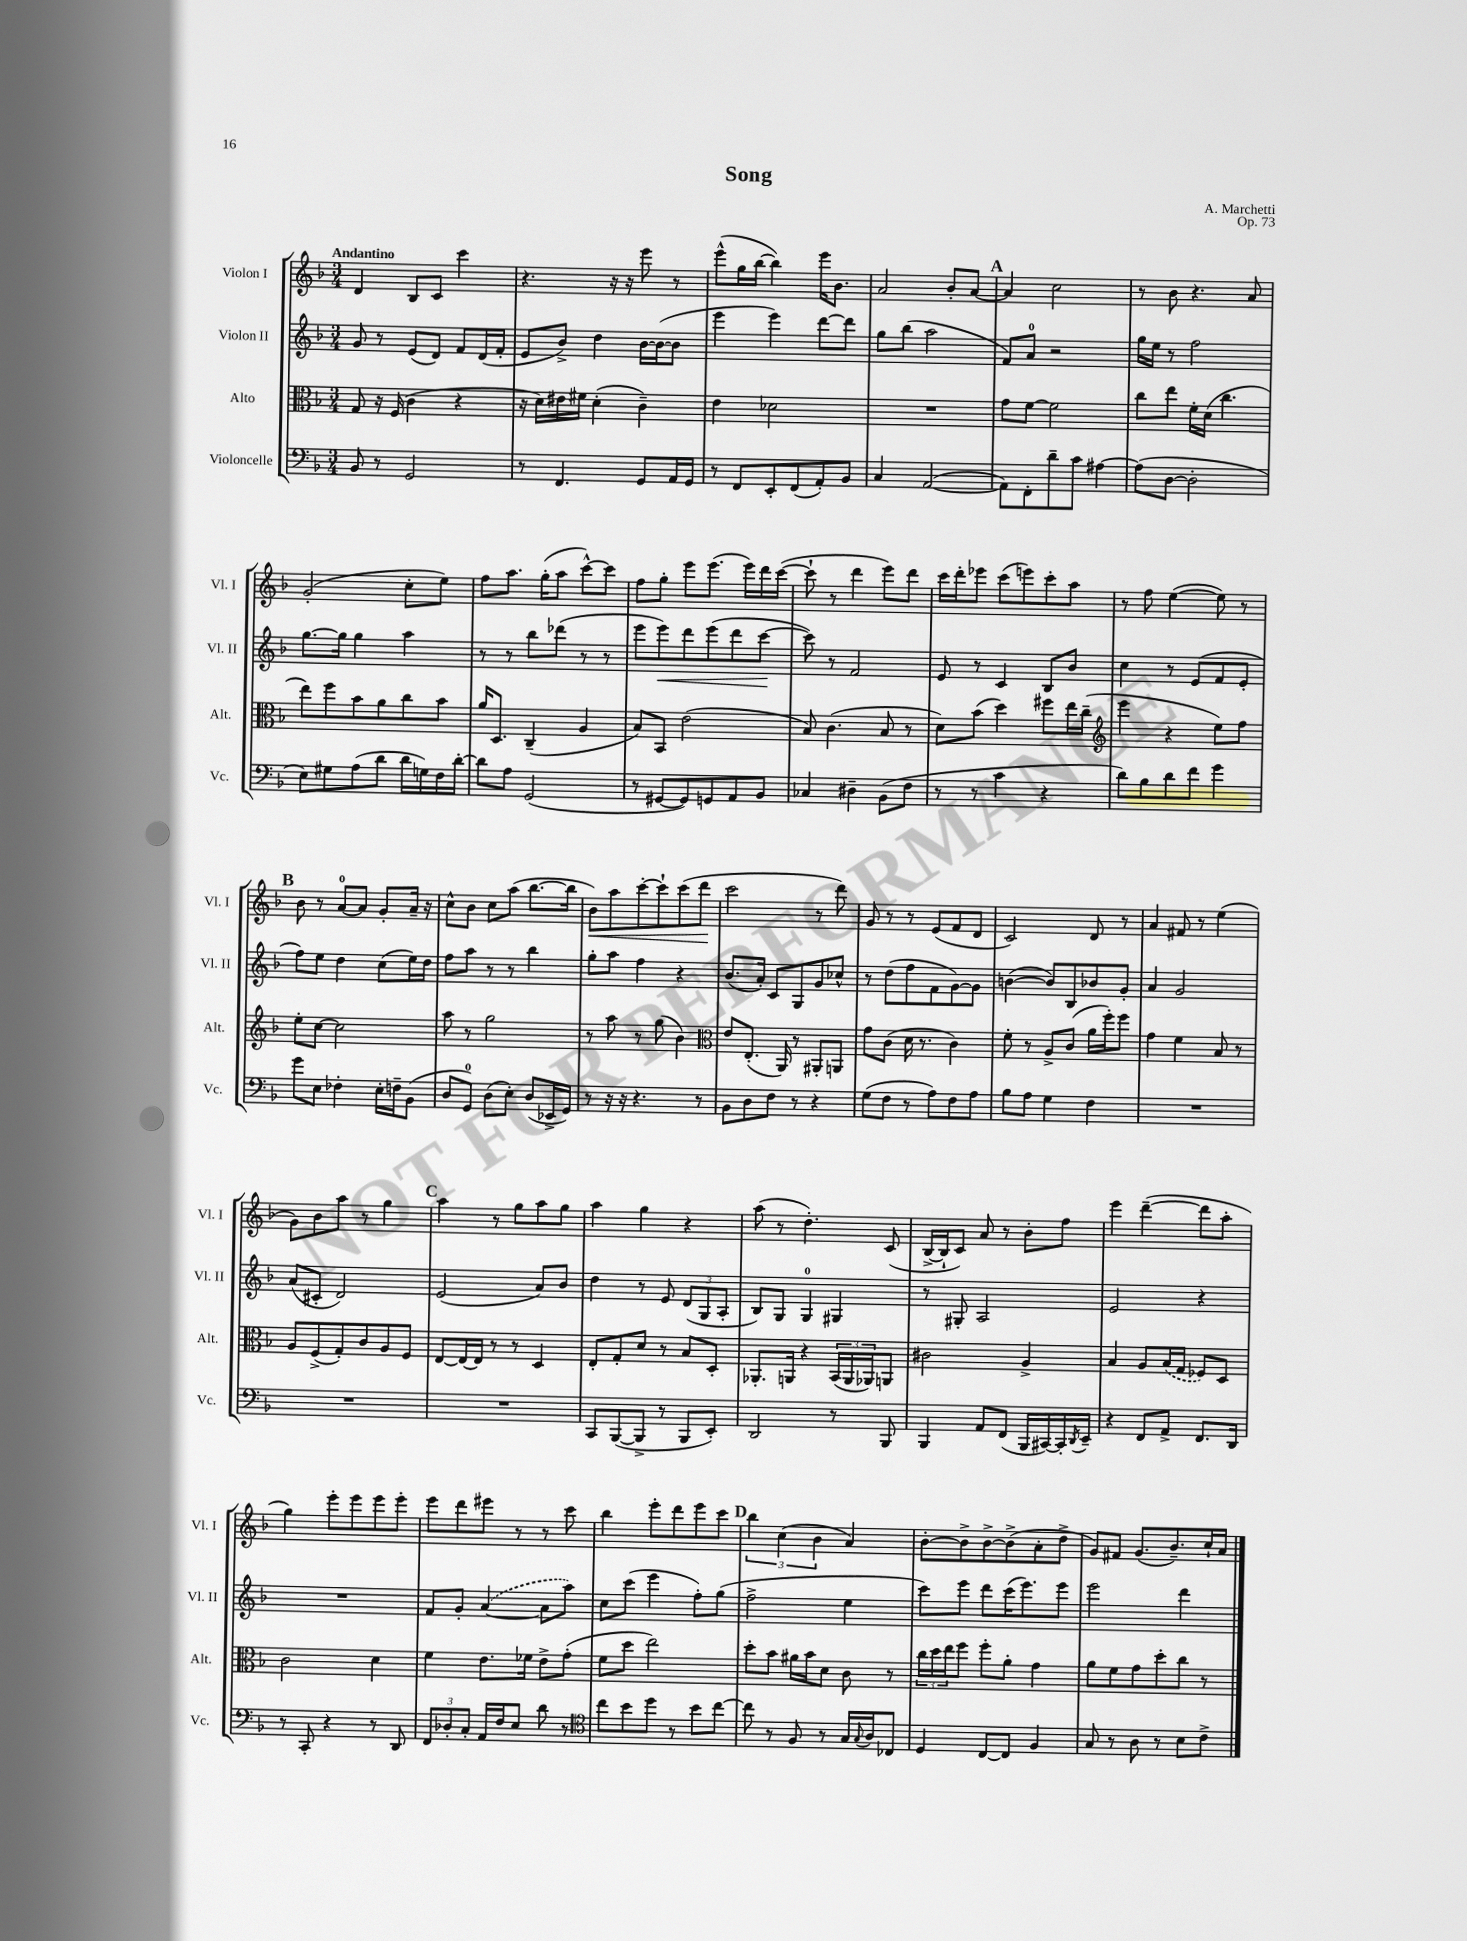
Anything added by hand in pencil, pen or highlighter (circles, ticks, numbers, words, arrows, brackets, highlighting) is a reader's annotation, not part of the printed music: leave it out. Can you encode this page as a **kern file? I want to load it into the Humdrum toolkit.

**kern	**kern	**kern	**dynam	**kern	**dynam
*part4	*part3	*part2	*part2	*part1	*part1
*staff4	*staff3	*staff2	*staff2	*staff1	*staff1
*I"Violoncelle	*I"Alto	*I"Violon II	*	*I"Violon I	*
*I'Vc.	*I'Alt.	*I'Vl. II	*	*I'Vl. I	*
*clefF4	*clefC3	*clefG2	*	*clefG2	*
*k[b-]	*k[b-]	*k[b-]	*	*k[b-]	*
*M3/4	*M3/4	*M3/4	*	*M3/4	*
=1	=1	=1	=1	=1	=1
!	!	!	!	!LO:TX:a:B:t=Andantino	!
8BB-/	8G/	8g/	.	4d/	.
8r	16r	8r	.	.	.
.	(16F/	.	.	.	.
2GG/	4c\	(8e/L	.	8B-/L	.
.	.	8d/J)	.	8c/J	.
.	4r	8f/L	.	4ccc\	.
.	.	(16d/L	.	.	.
.	.	16f'/JJ	.	.	.
=2	=2	=2	=2	=2	=2
8r	16r	8e/L	.	4.r	.
.	16d\LL)	.	.	.	.
4.FF/	16e#X\	8b-^/J)	.	.	.
.	16f#X\JJ	.	.	.	.
.	(4d'\	4dd\	.	.	.
.	.	.	.	16r	.
.	.	.	.	16r	.
8GG/L	4c~\)	[16b-\LL	.	8eee\	.
.	.	(16b-\J_	.	.	.
16AA/L	.	8b-\J]	.	8r	.
16GG/JJ	.	.	.	.	.
=3	=3	=3	=3	=3	=3
8r	4e\	4eee\	.	(8eee^^\L	.
8FF/L	.	.	.	16gg\L	.
.	.	.	.	[16bb-\JJ	.
8EE'/	2d-X\	4eee\)	.	4bb-\])	.
(8FF/	.	.	.	.	.
8AA'/)	.	[8ddd\L	.	16eee\KL	.
.	.	.	.	8.b-\J	.
8BB-/J	.	8ddd\J]	.	.	.
=4	=4	=4	=4	=4	=4
4C/	2.r	8gg\L	.	2a/	.
.	.	(8bb-\J	.	.	.
([2AA/	.	2aa\	.	.	.
.	.	.	.	8b-'/L	.
.	.	.	.	[8a/J	.
!!LO:REH:place=s1:t=A
=5	=5	=5	=5	=5	=5
8AA\L])	8g\L	8f/L)	.	4a/]	.
8FF'\	[8f\J	8a/J	.	.	.
8d~\	2f\]	2r	.	2cc\	.
8c\J	.	.	.	.	.
[4A#X\	.	.	.	.	.
=6	=6	=6	=6	=6	=6
(8A#\L]	8cc\L	16gg\LL	.	8r	.
.	.	16ee\JJ	.	.	.
[8D\J	8ee\J	8r	.	8b-\	.
2D'\]	16f'\LL	2ff\	.	4.r	.
.	(16d\JJ	.	.	.	.
.	4.cc\	.	.	.	.
.	.	.	.	8a/	.
!!LO:LB:g=z
=7	=7	=7	=7	=7	=7
8E\L)	8ee\L)	[8.gg\L	.	(2g'/	.
8G#X\	8ff\	.	.	.	.
.	.	16gg\Jk]	.	.	.
(8A\	8b-\	4gg\	.	.	.
8d\J	8a\	.	.	.	.
16d\LL	8cc\	4aa\	.	8cc'\L	.
16Gn\)	.	.	.	.	.
16F\	8b-\J	.	.	8ee\J)	.
[16d'\JJ	.	.	.	.	.
=8	=8	=8	=8	=8	=8
8d\L]	16a/KL	8r	.	8ff\L	.
.	8.D/J	.	.	.	.
8A\J	.	8r	.	8.aa\J	.
(2GG/	(4C~/	8bb-\L	.	.	.
.	.	.	.	(16gg'\KL	.
.	.	(8ddd-X\J	.	8aa\J	.
.	4A/	8r	.	[8ccc^^\L)	.
.	.	8r	.	8ccc\J]	.
=9	=9	=9	=9	=9	=9
8r	8B-/L)	8eee\L	.	8ff\L	.
!	!	!	!LO:HP:b	!	!
[8GG#X/L	8BB-/J	8eee\)	<	8gg'\J	.
8GG#/])	(2e\	8ddd\	.	8eee\L	.
8GGn/	.	(8eee\	.	(8.eee\J	.
8AA/	.	8ddd\	.	.	.
.	.	.	.	16eee\LL)	.
8BB-/J	.	[8ccc\J	.	16ddd\	.
.	.	.	.	([16ccc\JJ	.
.	.	.	[	.	.
=10	=10	=10	=10	=10	=10
4C-X/	8B-/)	8ccc\])	.	8ccc`\]	.
.	(4.c\	8r	.	8r	.
4D#X~\	.	2f/	.	4ddd\	.
(8BB-\L	8B-/	.	.	8eee\L)	.
8F\J	8r	.	.	8ddd\J	.
=11	=11	=11	=11	=11	=11
8r	8d\L)	8e/	.	16ccc\LL	.
.	.	.	.	16ddd'\J	.
8r	(8b-\J	8r	.	8eee-X\J	.
4c\	4dd\)	4c/	.	(8ccc\L	.
.	.	.	.	8eeen\)	.
4r	8ff#X\L	8B-/L	.	8ccc'\	.
.	16ee\L	8b-/J	.	8aa\J	.
.	(16cc~\JJ	.	.	.	.
=12	=12	=12	=12	=12	=12
*	*clefG2	*	*	*	*
8d\L)	4eee\	4cc\	.	8r	.
8B-\	.	.	.	8ff\	.
8d\	4r	8r	.	([4ee\	.
8f\J	.	(8e/L	.	.	.
4g\	8ee\L)	8f/	.	8ee\])	.
.	8ff\J	8e'/J	.	8r	.
!!LO:LB:g=z
!!LO:REH:place=s1:t=B
=13	=13	=13	=13	=13	=13
8g\L	8ee'\L	8ff\L)	.	8b-\	.
8E\J	[8cc\J	8ee\J	.	8r	.
4F-X'\	2cc\]	4dd\	.	[8a/L	.
.	.	.	.	8a/J]	.
16E'\LL	.	(8cc\L	.	8g'/L	.
16Fn~\J	.	.	.	.	.
(8BB-\J	.	16ee\L)	.	16a~/Jk	.
.	.	16dd\JJ	.	16r	.
=14	=14	=14	=14	=14	=14
8D/L	8aa\	8ff\L	.	8cc^^\L	.
8GG/J)	8r	8aa\J	.	8b-\J	.
(8D\L	2gg\	8r	.	8cc\L	.
8E'\J)	.	8r	.	(8aa\J	.
(8D/L	.	4bb-\	.	[8.bb-\L	.
16EE-X^/L	.	.	.	.	.
16GG/JJ)	.	.	.	16bb-\Jk]	.
=15	=15	=15	=15	=15	=15
!	!	!	!	!	!LO:HP:b
8r	8r	8gg'\L	.	8b-\L)	<
16r	8aa\	8aa\J	.	8aa\	.
16r	.	.	.	.	.
4.r	8r	4ff\	.	[8ccc'\	.
.	(8gg\	.	.	8ccc`\]	.
.	4b-\)	4r	.	(8ccc\	.
8r	.	.	.	8ddd\J	.
.	.	.	.	.	[
=16	=16	=16	=16	=16	=16
*	*clefC3	*	*	*	*
8BB-\L	8e/L	(8.b-/L	.	2ccc\	.
8D\	(8.E'/J	.	.	.	.
.	.	16a'/Jk)	.	.	.
8F\J	.	8c/L	.	.	.
.	16AA/)	.	.	.	.
8r	8r	8G/	.	.	.
4r	8AA#X'/L	8g/	.	8r	.
.	8AAn/J	8cc-X^^/J	.	8ddd\)	.
=17	=17	=17	=17	=17	=17
(8G\L	8g\L	8r	.	8g/	.
8F\J	(8c\J	(8dd\L	.	8r	.
8r	16d\	8ff\	.	8r	.
.	8.r	.	.	.	.
8A\L)	.	8f\	.	(8e/L	.
8F\	4c\)	[8g\)	.	8f/	.
8A\J	.	8g\J]	.	8d/J	.
=18	=18	=18	=18	=18	=18
8B-\L	8f'\	([4bn\	.	2c/)	.
8A\J	8r	.	.	.	.
4G\	8A^/L	8b/L])	.	.	.
.	(8c/J	8B-/	.	.	.
4F\	16a\LL	8b-X/	.	8d/	.
.	16ff'\J)	.	.	.	.
.	8ff\J	8g'/J	.	8r	.
=19	=19	=19	=19	=19	=19
2.r	4g\	4a/	.	4a/	.
.	4f\	2g/	.	8f#X/	.
.	.	.	.	8r	.
.	8B-/	.	.	(4ee\	.
.	8r	.	.	.	.
!!LO:LB:g=z
=20	=20	=20	=20	=20	=20
2.r	8A/L	(8a/L	.	8g\L)	.
.	(8F^/	8c#X'/J	.	8b-\	.
.	8G'/)	2d/)	.	8aa\J	.
.	8c/	.	.	8r	.
.	8A/	.	.	4gg\	.
.	8F/J	.	.	.	.
!!LO:REH:place=s1:t=C
=21	=21	=21	=21	=21	=21
2.r	[8E/L	(2e/	.	4aa\	.
.	16E/L_	.	.	.	.
.	16E/JJ]	.	.	.	.
.	8r	.	.	8r	.
.	8r	.	.	8gg\L	.
.	4D/	8a/L)	.	8aa\	.
.	.	8b-/J	.	8gg\J	.
=22	=22	=22	=22	=22	=22
8CC/L	8E'/L	4dd\	.	4aa\	.
([8BBB-/	8G'/	.	.	.	.
8BBB-^/J]	8d/J	8r	.	4gg\	.
8r	8r	8e/	.	.	.
8BBB-/L	8B-/L	(12d/L	.	4r	.
.	.	12G/	.	.	.
8EE'/J)	8D'/J	.	.	.	.
.	.	12A'/J	.	.	.
=23	=23	=23	=23	=23	=23
2DD/	8.AA-X'/L	8B-/L)	.	(8aa\	.
.	.	8G/J	.	8r	.
.	16AAn/Jk	.	.	.	.
.	4r	4G/	.	4.dd'\)	.
8r	(24BB-/LL	4G#X/	.	.	.
.	24AA/	.	.	.	.
.	24AA-X/J)	.	.	.	.
8BBB-/	8AAn/J	.	.	(8c/	.
=24	=24	=24	=24	=24	=24
4BBB-/	2c#X\	8r	.	[16B-^/LL	.
.	.	.	.	16B-`/J]	.
.	.	8G#X'/	.	8c/J)	.
8AA/L	.	2A/	.	8a/	.
(8FF/J	.	.	.	8r	.
16BBB-/LL	4A^/	.	.	8b-'\L	.
[16CC#X/)	.	.	.	.	.
16CC#'/]	.	.	.	8ff\J	.
8qDD/	.	.	.	.	.
16EE~/JJ	.	.	.	.	.
=25	=25	=25	=25	=25	=25
4r	4B-/	2e/	.	4eee\	.
8FF/L	8A/L	.	.	([4ddd~\	.
8AA^/J	(16B-/L	.	.	.	.
.	16G/JJ	.	.	.	.
8.FF/L	8F-X/L)	4r	.	8ddd\L]	.
.	8D/J	.	.	8aa'\J	.
16DD/Jk	.	.	.	.	.
!!LO:LB:g=z
=26	=26	=26	=26	=26	=26
8r	2c\	2.r	.	4gg\)	.
8CC'/	.	.	.	.	.
4r	.	.	.	8eee'\L	.
.	.	.	.	8eee\	.
8r	4d\	.	.	8eee\	.
8DD/	.	.	.	8eee'\J	.
=27	=27	=27	=27	=27	=27
12FF/L	4f\	8f/L	.	8eee\L	.
12D-X'/	.	.	.	.	.
.	.	8g'/J	.	8ddd\	.
12C'/J	.	.	.	.	.
16AA/LL	8.e\L	([4a/	.	8eee#X\J	.
16F/J	.	.	.	.	.
8E/J	.	.	.	8r	.
.	16f-X\Jk	.	.	.	.
8d\	8e^\L	8a\L]	.	8r	.
8r	(8g'\J	8aa\J)	.	8ccc\	.
=28	=28	=28	=28	=28	=28
*clefC4	*	*	*	*	*
8cc\L	8f\L	8cc\L	.	4bb-\	.
8b-\	8dd\J	(8ccc\J	.	.	.
8dd\J	2ee\)	4eee\	.	8eee'\L	.
8r	.	.	.	8ddd\	.
8b-\L	.	8ff'\L)	.	8eee\	.
[8cc\J	.	(8gg\J	.	8ccc\J	.
!!LO:REH:place=s1:t=D
=29	=29	=29	=29	=29	=29
8cc\]	8dd'\L	2ff^\	.	6bb-\	.
8r	8b-\J	.	.	.	.
.	.	.	.	(6cc\	.
8F/	16a#X\LL	.	.	.	.
.	16b-\J	.	.	.	.
.	.	.	.	6b-\	.
8r	8d\J	.	.	.	.
16G/LL	8c\	4ee\	.	4a/)	.
8qqG/	.	.	.	.	.
16A/J	.	.	.	.	.
8C-X/J	8r	.	.	.	.
=30	=30	=30	=30	=30	=30
4D/	24cc\LL	8ccc\L)	.	[8b-'\L	.
.	24dd\	.	.	.	.
.	24ee\J	.	.	.	.
.	8ff\J	8eee\J	.	8b-^\]	.
[8C/L	8ff'\L	8ddd\L	.	[8b-^\	.
8C/J]	8a'\J	(16ccc\K	.	(8b-^\]	.
.	.	8.eee\)	.	.	.
4F/	4g\	.	.	8a'\	.
.	.	8eee\J	.	8dd^\J	.
=31	=31	=31	=31	=31	=31
8G/	8a\L	2eee\	.	8g/L)	.
8r	8f\	.	.	8f#X/J	.
8A\	8g\	.	.	(8.g/L	.
8r	8dd'\	.	.	.	.
.	.	.	.	8.b-~/)	.
8B-\L	8cc\J	4ddd\	.	.	.
8c^\J	8r	.	.	16cc`/L	.
.	.	.	.	16a/JJ	.
==	==	==	==	==	==
*-	*-	*-	*-	*-	*-
